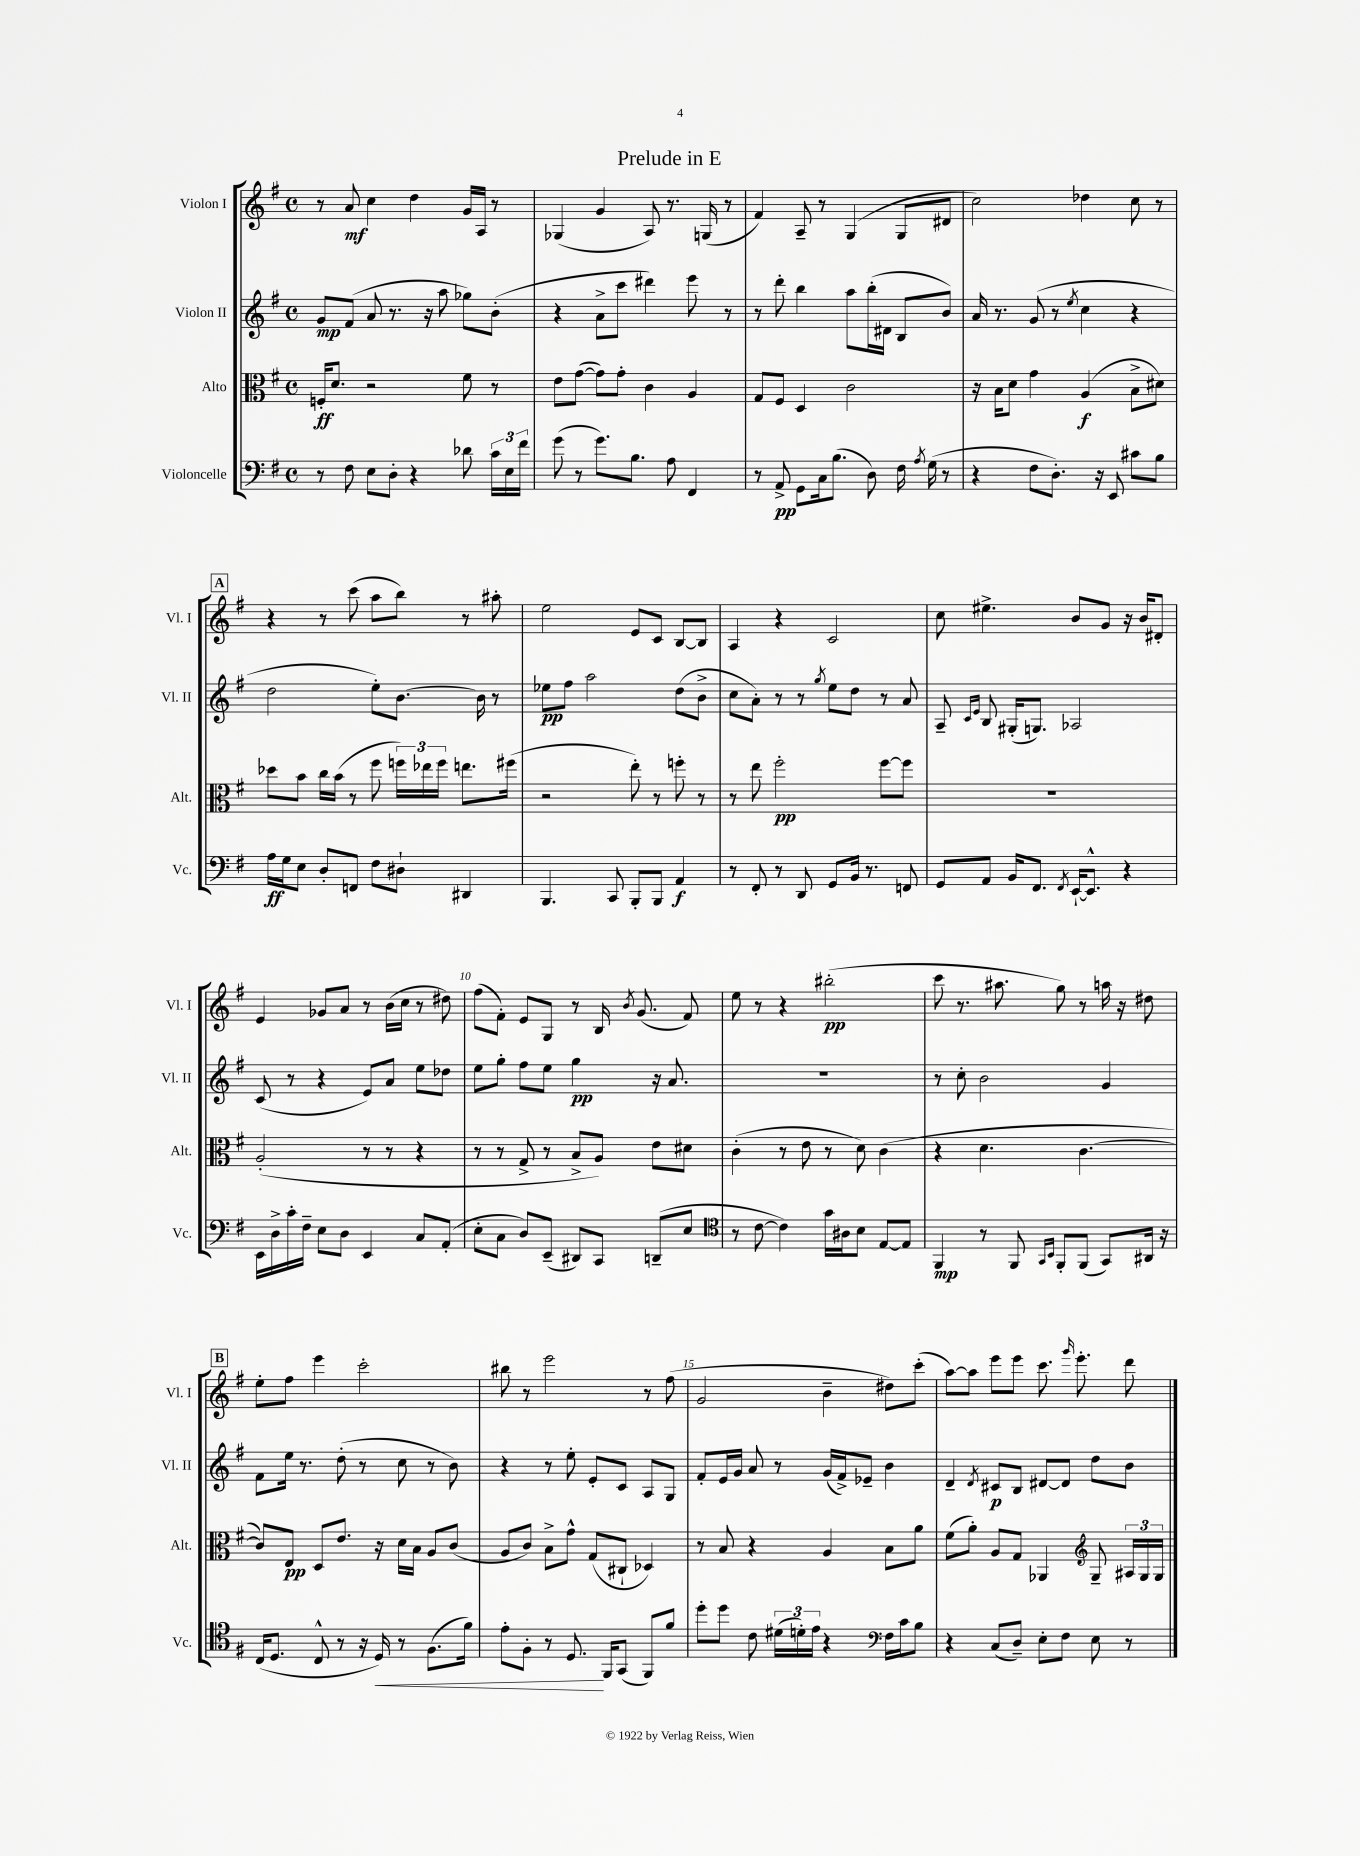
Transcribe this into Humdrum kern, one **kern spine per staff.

**kern	**kern	**kern	**kern
*staff4	*staff3	*staff2	*staff1
*clefF4	*clefC3	*clefG2	*clefG2
*k[f#]	*k[f#]	*k[f#]	*k[f#]
*M4/4	*M4/4	*M4/4	*M4/4
*met(c)	*met(c)	*met(c)	*met(c)
8r	16F'/LK	8g/L	8r
.	8.d/J	.	.
8F#\	.	(8f#/J	8a/
8E\L	2r	8a/	4cc\
8D'\J	.	8.r	.
4r	.	.	4dd\
.	.	16r	.
.	.	8aa\	.
8d-\	8f#\	8gg-\L)	16g/LL
.	.	.	16A/JJ
24c\LL	8r	(8b'\J	8r
24E\	.	.	.
24f#\JJ	.	.	.
=	=	=	=
(8g\	8e\L	4r	(4G-/
8r	([8g\J	.	.
8.g\L)	8g\]L)	8a^\L	4g/
.	8g'\J	8ccc\J	.
8.B\J	.	.	.
.	4c\	4ddd#\)	8A/)
8A\	.	.	8.r
4FF#/	4A/	8eee\	.
.	.	.	(16G/
.	.	8r	8r
=	=	=	=
8r	8G/L	8r	4f#/)
8AA^/	8F#/J	8ddd'\	.
8GG\L	4D/	4bb\	8A~/
16C\k	.	.	8r
(8.B\J	.	.	.
.	2c\	8aa\L	(4G/
8D\)	.	(16bb'\L	.
.	.	16d#\JJ	.
16F#\	.	8B/L	8G/L
8qA/	.	.	.
(16G\	.	.	.
8r	.	8b/J)	8d#/J
=	=	=	=
4r	16r	16a/	2cc\)
.	16B\LK	8.r	.
.	8d\J	.	.
8F#\L	4g\	(8g/	.
8.D'\J)	.	8r	.
.	.	8qee/	.
.	(4A/	4cc\	4dd-\
16r	.	.	.
8EE/	.	.	.
8c#\L	8B^\L	4r	8cc\
8B\J	8d#\J)	.	8r
=	=	=	=
16A\LL	8dd-\L	2dd\	4r
16G\J	.	.	.
8E\J	8b\J	.	.
8D'/L	16cc\LL	.	8r
.	(16b\JJ	.	.
8FF/J	8r	.	(8ccc\
8F#\L	8ff#\	8ee'\L)	8aa\L
8D#`\J	24ff\LL)	[8.b\J	8bb\J)
.	24ee-\	.	.
.	24ff\JJ	.	.
4DD#/	8.ee\L	.	8r
.	.	16b\]	.
.	.	8r	8aa#'\
.	(16ff#\Jk	.	.
=	=	=	=
4.BBB/	2r	8ee-\L	2ee\
.	.	8ff#\J	.
.	.	2aa\	.
8CC/	.	.	.
8BBB'/L	8ee'\)	.	8e/L
8BBB/J	8r	.	8c/J
4AA/	8ff'\	(8dd\L	[8B/L
.	8r	8b^\J	8B/]J
=	=	=	=
8r	8r	8cc\L	4A/
8FF#'/	8ee\	8a'\J)	.
8r	2ff#'\	8r	4r
8DD/	.	8r	.
.	.	8qgg/	.
8GG/L	.	8ee\L	2c/
16BB/Jk	.	8dd\J	.
8.r	.	.	.
.	[8ff#\L	8r	.
8FF/	8ff#\]J	8a/	.
=	=	=	=
8GG/L	1r	8A~/	8cc\
.	.	16qqc/LL	.
.	.	16qqe/JJ	.
8AA/J	.	8B/	4.ee#^\
16BB/LK	.	(16G#'/LK	.
8.FF#/J	.	8.G/J)	.
8qFF#/	.	.	.
[16EE`/LK	.	2A-/	8b/L
8.EE^^/]J	.	.	.
.	.	.	8g/J
4r	.	.	16r
.	.	.	16b/LK
.	.	.	8d#'/J
=	=	=	=
16EE\LL	(2A'/	(8c/	4e/
16D^\	.	.	.
16c'\	.	8r	.
16F#~\JJ	.	.	.
8E\L	.	4r	8g-/L
8D\J	.	.	8a/J
4EE/	8r	8e/L)	8r
.	8r	8a/J	(16b\LL
.	.	.	16cc\JJ
8C/L	4r	8ee\L	8r
(8AA'/J	.	8dd-\J	8dd#\)
=	=	=	=
8E'\L	8r	8ee\L	(8ff#\L
8C\J	8r	8gg'\J	8f#'\J)
8D/L)	8G^/	8ff#\L	8e/L
(8EE~/J	8r	8ee\J	8G/J
8DD#/L)	8B^/L	4gg\	8r
8CC/J	8A/J)	.	16B/
.	.	.	8qb/
.	.	.	(8.g/
(8DD~/L	8e\L	16r	.
.	.	8.a/	.
8E/J	8d#\J	.	8f#/)
=	=	=	=
*clefC4	*	*	*
8r	(4c'\	1r	8ee\
[8c\	.	.	8r
4c\])	8r	.	4r
.	8e\	.	.
16g\LL	8r	.	(2bb#'\
16A#\J	.	.	.
8B\J	8d\)	.	.
[8E/L	(4c\	.	.
8E/]J	.	.	.
=	=	=	=
4FF#/	4r	8r	8ccc\
.	.	8cc'\	8.r
8r	4.d\	2b\	.
.	.	.	8.aa#\
8FF#/	.	.	.
16qqGG/LL	.	.	.
16qqBB/JJ	.	.	.
8FF#'/L	.	.	8gg\)
(8FF#/J	[4.c\	.	8r
8GG/L)	.	4g/	16aa\
.	.	.	16r
16AA#/Jk	.	.	8dd#\
16r	.	.	.
=	=	=	=
(16C/LK	8c/]L)	8f#\L	8ee'\L
8.D/J	.	.	.
.	8E/J	16ee\Jk	8ff#\J
.	.	8.r	.
8C^^/	8D/L	.	4eee\
8r	8.e/J	(8dd'\	.
16r	.	8r	2ccc'\
16D/)	16r	.	.
8r	16d\LL	8cc\	.
.	16B\JJ	.	.
(8.F#\L	8A/L	8r	.
.	(8c/J	8b\)	.
16f#\Jk)	.	.	.
=	=	=	=
8e'\L	8A/L	4r	8bb#\
8F#'\J	8c/J)	.	8r
8r	8B^\L	8r	2eee\
8.D/	8g^^\J	8ee'\	.
.	(8G/L	8e'/L	.
16FF#/LK	.	.	.
(8GG/J	8C#`/J	8c/J	.
8FF#/L)	4D-/)	8A/L	8r
8f#/J	.	8G/J	(8ff#\
=	=	=	=
8dd'\L	8r	8f#'/L	2g/
8dd\J	8B/	16e/L	.
.	.	16g/JJ	.
8c\	4r	8a/	.
(24d#\LL	.	8r	.
24d'\)	.	.	.
24e\JJ	.	.	.
4r	4A/	(16g/LL	4b~\
.	.	16f#^/J)	.
.	.	8e-~/J	.
*clefF4	*	*	*
16F#\LL	8B\L	4b\	8dd#\L)
16c\J	.	.	.
8B\J	8a\J	.	(8ccc'\J
=	=	=	=
4r	(8f#\L	4d~/	[8aa\L)
.	8a'\J)	.	8aa\]J
.	.	8qd/	.
(8C/L	8A/L	8c#/L	8eee\L
8D~/J)	8G/J	8B/J	8eee\J
8E'\L	4AA-/	[8d#/L	8.ccc\
8F#\J	.	8d#/]J	.
.	.	.	16qqggg/
.	.	.	8.eee'\
*	*clefG2	*	*
8E\	8G~/	8dd\L	.
8r	24A#/LL	8b\J	8ddd\
.	24G/	.	.
.	24G/JJ	.	.
==	==	==	==
*-	*-	*-	*-
